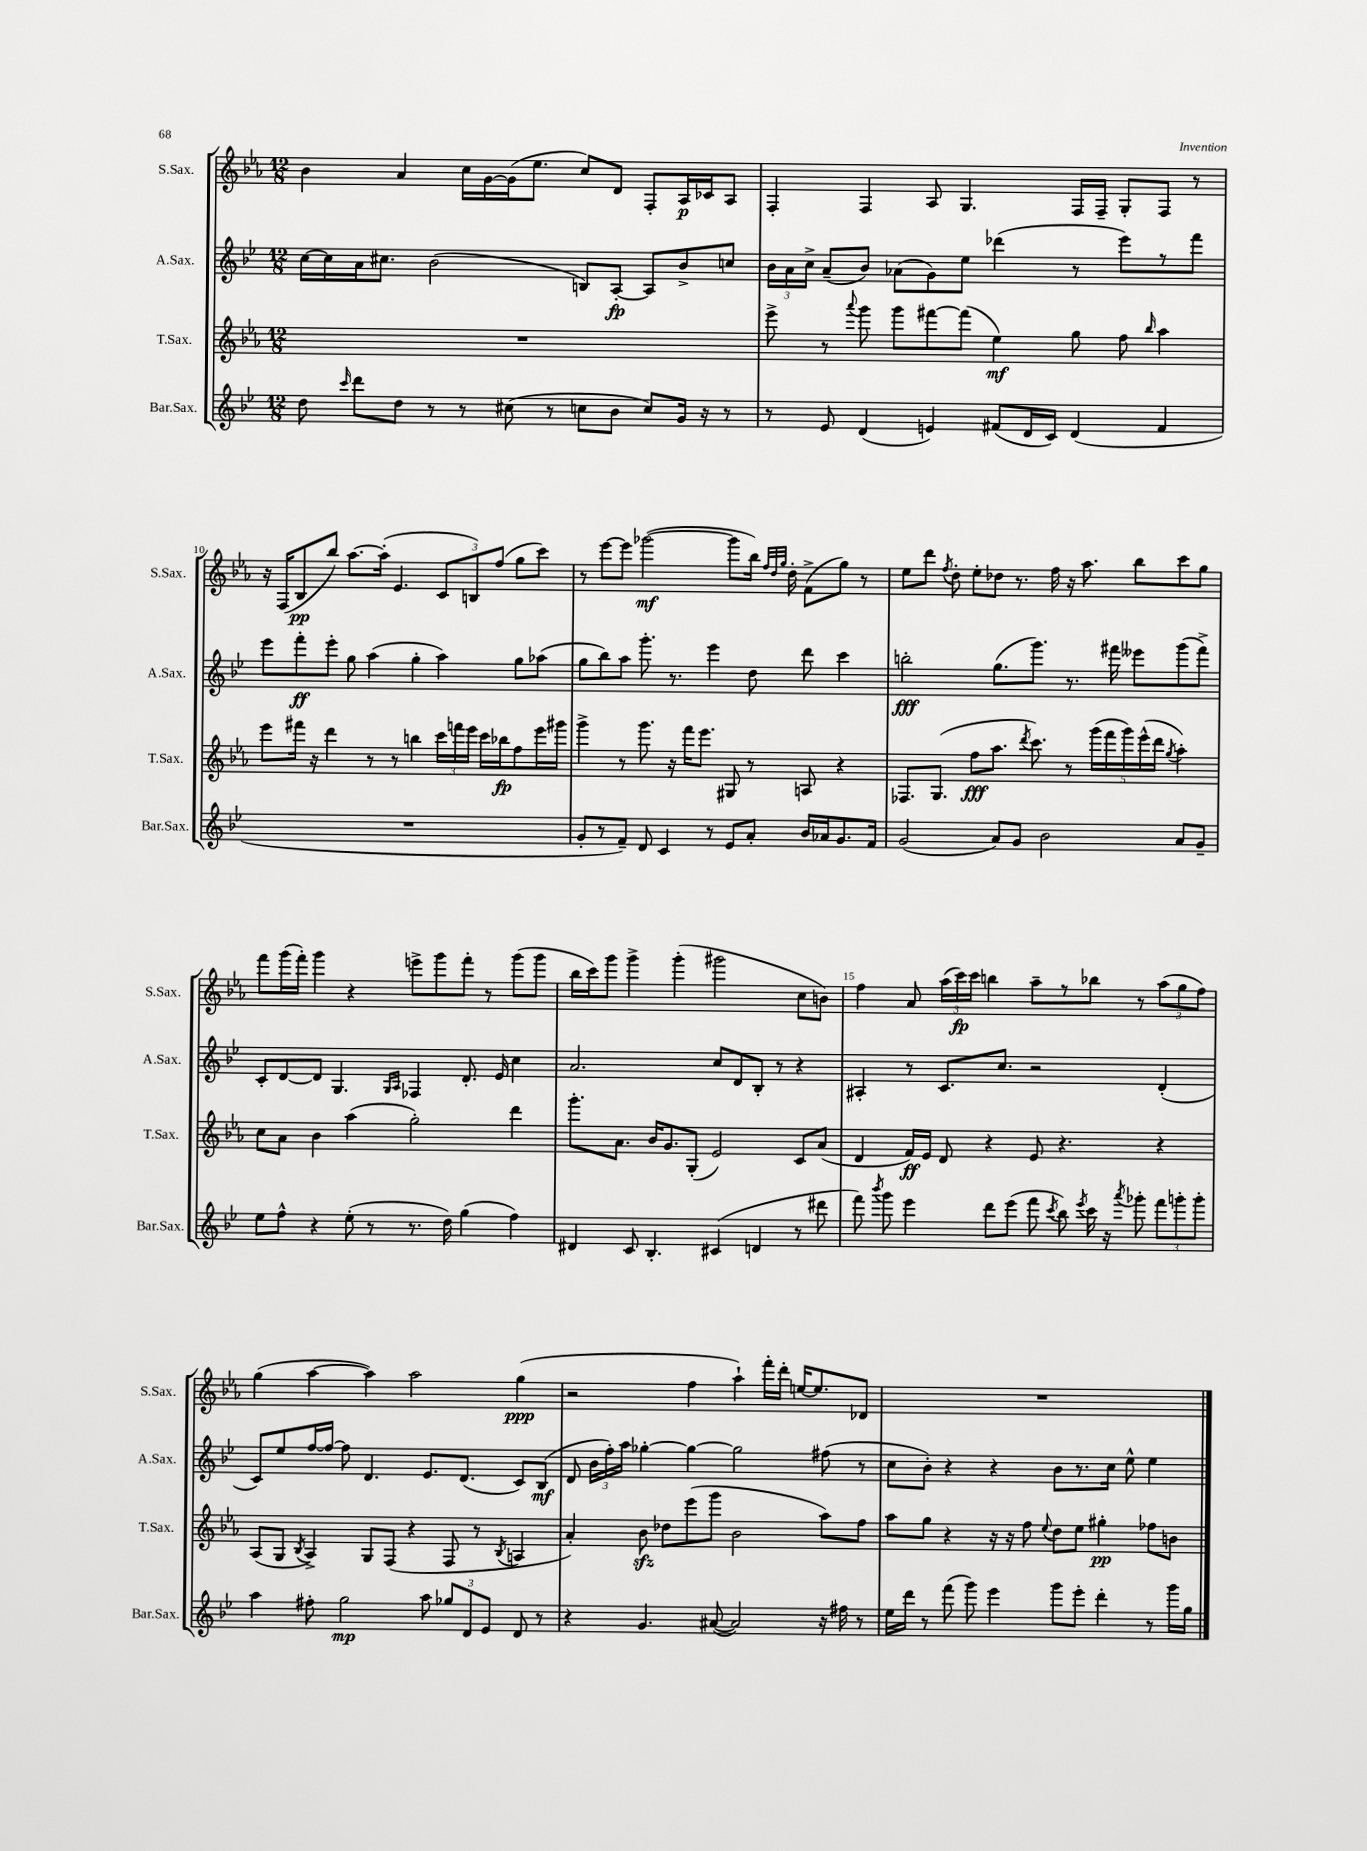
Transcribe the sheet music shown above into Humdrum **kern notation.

**kern	**dynam	**kern	**dynam	**kern	**dynam	**kern	**dynam
*part4	*part4	*part3	*part3	*part2	*part2	*part1	*part1
*staff4	*staff4	*staff3	*staff3	*staff2	*staff2	*staff1	*staff1
*I"Bar.Sax.	*	*I"T.Sax.	*	*I"A.Sax.	*	*I"S.Sax.	*
*I'Bar.Sax.	*	*I'T.Sax.	*	*I'A.Sax.	*	*I'S.Sax.	*
*clefG2	*	*clefG2	*	*clefG2	*	*clefG2	*
*k[b-e-]	*	*k[b-e-a-]	*	*k[b-e-]	*	*k[b-e-a-]	*
*M12/8	*	*M12/8	*	*M12/8	*	*M12/8	*
=8	=8	=8	=8	=8	=8	=8	=8
8dd\	.	1.r	.	[16cc\LL	.	4b-\	.
.	.	.	.	16cc\]	.	.	.
16qqccc/	.	.	.	.	.	.	.
8ddd\L	.	.	.	16a\J	.	.	.
.	.	.	.	8.cc#X\J	.	.	.
8dd\J	.	.	.	.	.	4a-/	.
8r	.	.	.	(2b-\	.	.	.
8r	.	.	.	.	.	16cc\LL	.
.	.	.	.	.	.	[16g\	.
(8cc#X\	.	.	.	.	.	(16g\J]	.
.	.	.	.	.	.	8.ee-\J	.
8r	.	.	.	.	.	.	.
8ccn\L	.	.	.	8Bn/L)	.	8cc/L)	.
8b-\J	.	.	.	[8A'/J	fp	8d/J	.
8cc/L)	.	.	.	8A/L]	.	8F'/L	.
16g/Jk	.	.	.	8b-^/	.	16A-/L	p
16r	.	.	.	.	.	16c-X/J	.
8r	.	.	.	8ccn/J	.	8A-/J	.
=9	=9	=9	=9	=9	=9	=9	=9
8r	.	8eee-^\	.	24b-\LL	.	4F'/	.
.	.	.	.	24a\	.	.	.
.	.	.	.	24cc^\JJ	.	.	.
8e-/	.	8r	.	(8a~/L	.	.	.
.	.	8qqaaa-/	.	.	.	.	.
(4d/	.	8ggg\	.	8b-/J)	.	4F/	.
.	.	8ggg\L	.	(8a-X\L	.	.	.
4en/)	.	[8fff#X\	.	8g\)	.	8A-/	.
.	.	(8fff#\J]	.	8ee-\J	.	4.G/	.
(8f#X/L	.	4ee-\)	mf	(4ddd-X\	.	.	.
16d/L	.	.	.	.	.	.	.
16c/JJ)	.	.	.	.	.	.	.
(4d/	.	8gg\	.	8r	.	16F/LL	.
.	.	.	.	.	.	16F~/JJ	.
.	.	8ff\	.	8eee-\L)	.	8G'/L	.
.	.	16qqbb-/	.	.	.	.	.
4f#/	.	4aa-\	.	8r	.	8F/J	.
.	.	.	.	8fff\J	.	8r	.
!!LO:LB:g=z
=10	=10	=10	=10	=10	=10	=10	=10
1.r	.	8eee-\L	.	8eee-\L	.	16r	.
.	.	.	.	.	.	(16F/KL	.
.	.	16fff#X\Jk	.	8fff'\	ff	8B-/	pp
.	.	16r	.	.	.	.	.
.	.	4ddd\	.	8eee-'\J	.	8bb-/J)	.
.	.	.	.	8gg\	.	[8.aa-\L	.
.	.	8r	.	(4aa\	.	.	.
.	.	.	.	.	.	(16aa-'\Jk]	.
.	.	8r	.	.	.	4.e-/	.
.	.	4bbn\	.	4gg'\	.	.	.
.	.	24ccc\LL	.	4aa\)	.	12c/L	.
.	.	24fffn\	.	.	.	.	.
.	.	24eee-\JJ	.	.	.	12Bn/)	.
.	.	16ccc\LL	.	.	.	.	.
.	.	.	.	.	.	(12ff/J	.
.	.	16bb-X\J	fp	.	.	.	.
.	.	8ff\	.	8gg\L	.	8gg\L	.
.	.	16eee-\L	.	(8aa-X\J	.	8ccc\J)	.
.	.	16ggg#X\JJ	.	.	.	.	.
=11	=11	=11	=11	=11	=11	=11	=11
8g'/L	.	4ggg^\	.	8gg\L	.	8r	.
8r	.	.	.	8bb-\)	.	[8eee-\L	.
8f~/J)	.	8r	.	8aa\J	.	8eee-\J]	.
8d/	.	8.ggg\	.	8.ggg'\	.	([2ggg-X\	mf
4c/	.	.	.	.	.	.	.
.	.	16r	.	8.r	.	.	.
.	.	16fff\KL	.	.	.	.	.
.	.	8.eee-\J	.	.	.	.	.
8r	.	.	.	4eee-\	.	.	.
8e-/L	.	8G#X/	.	.	.	8ggg-\L]	.
8a'/J	.	8r	.	8dd\	.	16bb-\Jk)	.
.	.	.	.	.	.	32qqff/LLL	.
.	.	.	.	.	.	32qqdd/	.
.	.	.	.	.	.	32qqgg/JJJ	.
.	.	.	.	.	.	16dd'\	.
16b-/LL	.	8An/	.	8ddd\	.	(8f^\L	.
16a-X/J	.	.	.	.	.	.	.
8.g/	.	4r	.	4ccc\	.	8gg\J)	.
.	.	.	.	.	.	8r	.
16f/Jk	.	.	.	.	.	.	.
=12	=12	=12	=12	=12	=12	=12	=12
(2g/	.	8.F-X/L	.	2bbn'\	fff	8ee-\L	.
.	.	.	.	.	.	8ddd\J	.
.	.	(8.G/J	.	.	.	.	.
.	.	.	.	.	.	8qff/	.
.	.	.	.	.	.	8dd'\	.
.	.	8ff\L	fff	.	.	8ee-'\L	.
8a/L)	.	8.aa-\J	.	(8.gg\L	.	8dd-X\J	.
8g/J	.	.	.	.	.	8.r	.
.	.	8qddd/	.	.	.	.	.
.	.	8.ccc\)	.	8.ggg\J)	.	.	.
2b-\	.	.	.	.	.	.	.
.	.	.	.	.	.	16ff\	.
.	.	8r	.	8.r	.	16r	.
.	.	.	.	.	.	8.aa-\	.
.	.	(20ggg\LL	.	.	.	.	.
.	.	20fff\	.	.	.	.	.
.	.	.	.	16fff#X\	.	.	.
.	.	20ggg\)	.	.	.	.	.
.	.	.	.	8eee--X\L	.	8bb-\L	.
.	.	(20eee-^^\	.	.	.	.	.
.	.	20ddd\JJ	.	.	.	.	.
.	.	8qgg/	.	.	.	.	.
8a/L	.	4aa-'\)	.	(8ggg\	.	8ccc\	.
8g~/J	.	.	.	8fff#^\J)	.	8gg\J	.
!!LO:LB:g=z
=13	=13	=13	=13	=13	=13	=13	=13
8ee-\L	.	8cc\L	.	8c'/L	.	8fff\L	.
8ff^^\J	.	8a-\J	.	[8d/	.	(16ggg\L	.
.	.	.	.	.	.	16fff'\JJ)	.
4r	.	4b-\	.	8d/J]	.	4ggg\	.
.	.	.	.	4.G/	.	.	.
(8ee-'\	.	(4aa-\	.	.	.	4r	.
8r	.	.	.	.	.	.	.
.	.	.	.	16qqG/LL	.	.	.
.	.	.	.	16qqA/JJ	.	.	.
8.r	.	2gg'\)	.	4F-X/	.	8eeen^\L	.
.	.	.	.	.	.	8ggg\	.
16dd\)	.	.	.	.	.	.	.
(4gg\	.	.	.	8.d'/	.	8fff'\J	.
.	.	.	.	.	.	8r	.
.	.	.	.	16e-/	.	.	.
4ff\)	.	4ddd\	.	4cc\	.	(8ggg\L	.
.	.	.	.	.	.	8ggg\J	.
=14	=14	=14	=14	=14	=14	=14	=14
4d#X/	.	8.ggg'\L	.	2.a/	.	16bb-\LL	.
.	.	.	.	.	.	16ccc\J)	.
.	.	.	.	.	.	8ggg\J	.
.	.	8.a-\J	.	.	.	.	.
8c/	.	.	.	.	.	4ggg^\	.
4.B-'/	.	16b-/KL	.	.	.	.	.
.	.	8.g/	.	.	.	.	.
.	.	.	.	.	.	(4ggg'\	.
.	.	(8G'/J	.	.	.	.	.
(4c#X/	.	2e-/)	.	8cc/L	.	2ggg#X\	.
.	.	.	.	8d/	.	.	.
4dn/	.	.	.	8B-'/J	.	.	.
.	.	.	.	8r	.	.	.
8r	.	8c/L	.	4r	.	8cc\L	.
8ddd#X\	.	(8a-/J	.	.	.	8bn\J)	.
=15	=15	=15	=15	=15	=15	=15	=15
8fff\)	.	4d/	.	4A#X'/	.	4ff\	.
8qbbb-/	.	.	.	.	.	.	.
8ggg\	.	.	.	.	.	.	.
4eee-\	.	16f/LL)	ff	8r	.	8a-/	.
.	.	16e-/JJ	.	.	.	.	.
.	.	8d/	.	8.c/L	.	(24aa-\LL	.
.	.	.	.	.	.	24ccc\)	fp
.	.	.	.	.	.	24ccc\JJ	.
8ddd\L	.	4r	.	.	.	4bbn\	.
.	.	.	.	8.cc/J	.	.	.
(8eee-\J	.	.	.	.	.	.	.
8fff\	.	8e-/	.	2r	.	8aa-~\L	.
8qccc/	.	.	.	.	.	.	.
8bb-\)	.	4.r	.	.	.	8r	.
8qeee-/	.	.	.	.	.	.	.
16ccc\	.	.	.	.	.	8bb-X\J	.
16r	.	.	.	.	.	.	.
8qaaa/	.	.	.	.	.	.	.
8ggg-X'\	.	.	.	.	.	8r	.
12fff\L	.	4r	.	(4d'/	.	(12aa-\L	.
12gggn'\	.	.	.	.	.	12gg\	.
12ggg'\J	.	.	.	.	.	12ff\J)	.
!!LO:LB:g=z
=16	=16	=16	=16	=16	=16	=16	=16
4aa\	.	(8A-/L	.	8c/L)	.	(4gg\	.
.	.	8G/J	.	8ee-/	.	.	.
.	.	8qB-/	.	.	.	.	.
8ff#X'\	.	4A-^/)	.	[16ff/L	.	[4aa-\	.
.	.	.	.	16ff/JJ_	.	.	.
2gg\	mp	.	.	8ff\]	.	.	.
.	.	8G/L	.	4.d/	.	4aa-\])	.
.	.	(8F/J	.	.	.	.	.
.	.	4r	.	.	.	2aa-\	.
8aa\	.	.	.	8.e-/L	.	.	.
12gg-X/L	.	8F/	.	.	.	.	.
.	.	.	.	(8.d/J	.	.	.
12d/	.	.	.	.	.	.	.
.	.	8r	.	.	.	.	.
12e-/J	.	.	.	.	.	.	.
.	.	8qB-/	.	.	.	.	.
8d/	.	4An/	.	8c/L)	.	(4gg\	ppp
8r	.	.	.	(8B-/J	mf	.	.
=17	=17	=17	=17	=17	=17	=17	=17
4r	.	4a-'/)	.	8d/	.	2r	.
.	.	.	.	24b-\LL	.	.	.
.	.	.	.	24ff'\)	.	.	.
.	.	.	.	24aa\JJ	.	.	.
4.g/	.	8b-zz\	.	[4gg-X'\	.	.	.
.	.	8dd-X\L	.	.	.	.	.
.	.	(8eee-\	.	4gg-\_	.	4ff\	.
([8a#X/	.	8ggg\J	.	.	.	.	.
2a#/])	.	2b-\	.	2gg-\]	.	4aa-`\)	.
.	.	.	.	.	.	16fff'\LL	.
.	.	.	.	.	.	16ddd'\JJ	.
.	.	.	.	.	.	[16een/KL	.
.	.	.	.	.	.	8.ee/]	.
16r	.	8aa-\L)	.	(8ff#X\	.	.	.
16ff#X\	.	.	.	.	.	.	.
8r	.	8ff\J	.	8r	.	8d-X/J	.
=18	=18	=18	=18	=18	=18	=18	=18
16ee-\LL	.	8aa-\L	.	8cc\L	.	1.r	.
16ddd\JJ	.	.	.	.	.	.	.
8r	.	8gg\J	.	8b-'\J)	.	.	.
(8fff\	.	4r	.	4r	.	.	.
8ggg\)	.	.	.	.	.	.	.
4eee-\	.	16r	.	4r	.	.	.
.	.	16r	.	.	.	.	.
.	.	8ff\	.	.	.	.	.
.	.	8qqee-/	.	.	.	.	.
8ggg\L	.	8dd\L	.	8b-\L	.	.	.
8eee-'\J	.	8ee-\J	.	8.r	.	.	.
4ddd'\	.	4gg#X'\	pp	.	.	.	.
.	.	.	.	16cc\Jk	.	.	.
.	.	.	.	8ee-^^\	.	.	.
8r	.	8ff-X\L	.	4ee-\	.	.	.
16ggg\LL	.	8bn\J	.	.	.	.	.
16gg\JJ	.	.	.	.	.	.	.
==	==	==	==	==	==	==	==
*-	*-	*-	*-	*-	*-	*-	*-
